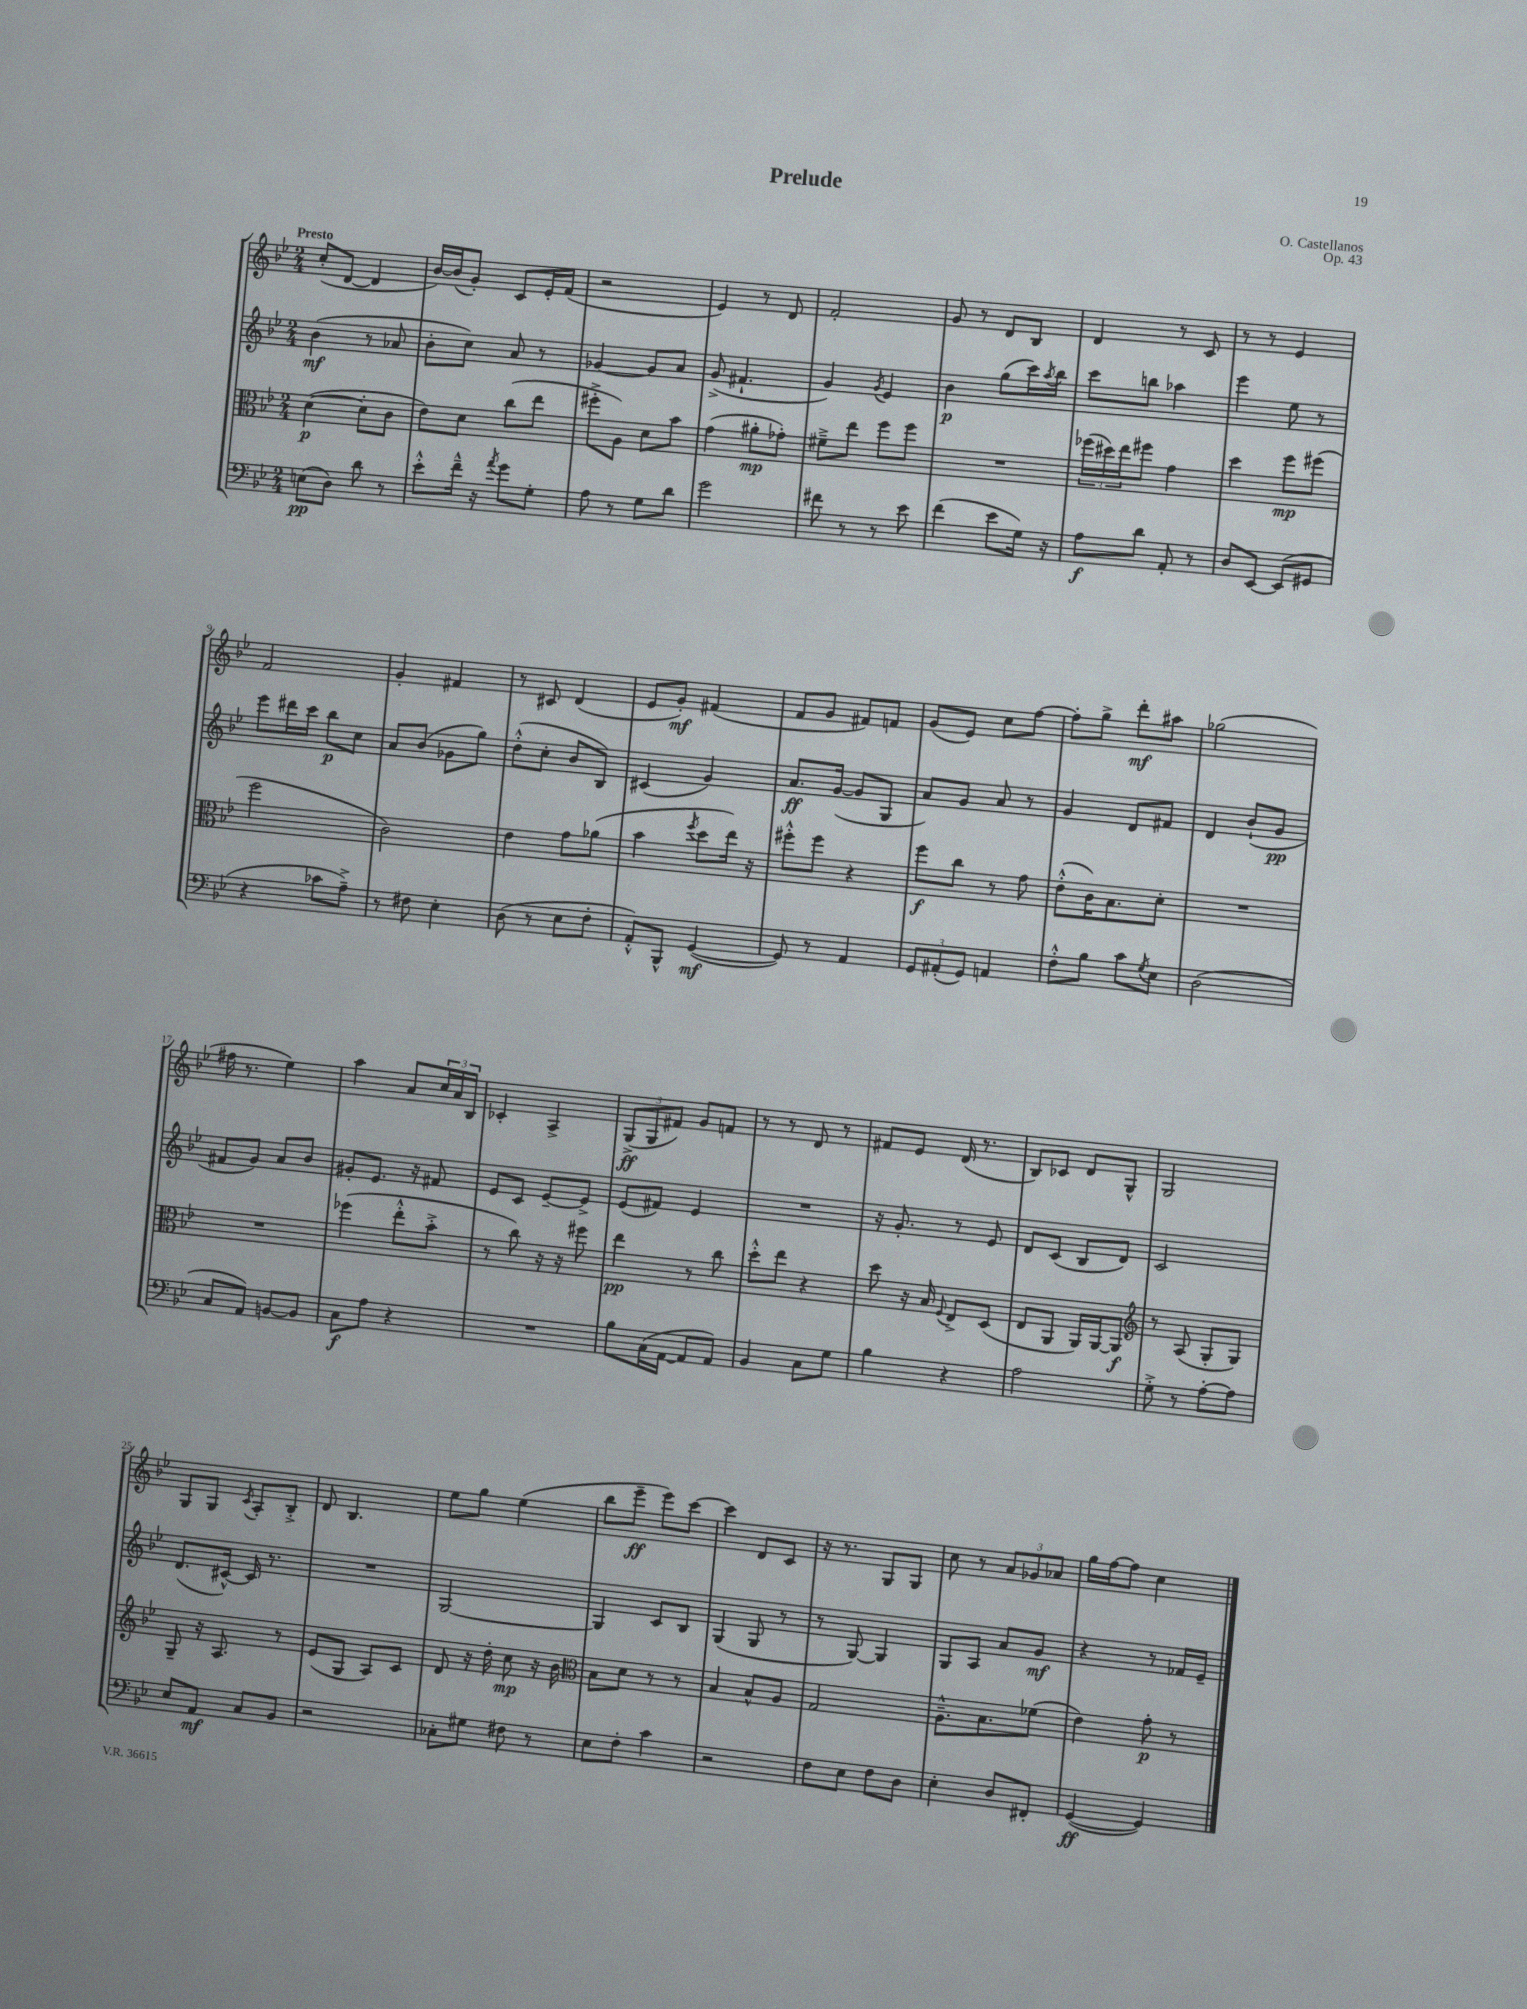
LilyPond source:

\header { title = "Prelude" composer = "O. Castellanos" opus = "Op. 43" }
<<
\new StaffGroup <<
\new Staff = "s0" {
    \clef treble \key bes \major \numericTimeSignature \time 2/4 \tempo "Presto"
    c''8-.( d'8~ d'4 |
    bes'16~) bes'16( g'8-.) c'8 ees'16-. f'16( |
    r2 |
    ees'4) r8 d'8 |
    f'2-. |
    g'8 r8 d'8 bes8 |
    d'4 r8 c'8 |
    r8 r8 ees'4 |
    f'2 |
    g'4-. fis'4 |
    r8 cis'8 d'4( |
    ees'8 g'8-.\mf) fis'4( |
    f'8 g'8 fis'8) f'8 |
    g'8( ees'8) c''8 f''8~ |
    f''8-. g''8-> d'''8-.\mf ais''8 |
    ges''2( |
    fis''16 r8. ees''4) |
    a''4 a'8 \tuplet 3/2 { c''16 a'16 bes16 } |
    ces'4-. a4-> |
    \tuplet 3/2 { g8->\ff( g8 fis'8) } g'8 f'8 |
    r8 r8 d'8 r8 |
    fis'8 ees'8 d'16( r8. |
    bes8) ces'8 d'8 g8-^ |
    g2 |
    g8 g8 \acciaccatura { c'8 } a8-. bes8-.-> |
    d'8 bes4. |
    ees''8 g''8 ees''4( |
    bes''8 ees'''8--\ff ees'''8) c'''8~ |
    c'''4 d'8 c'8 |
    r16 r8. g8 g8 |
    c''8 r8 \tuplet 3/2 { a'8 ges'8 aes'8 } |
    g''16 f''16~ f''8 c''4 \bar "|." |
}
\new Staff = "s1" {
    \clef treble \key bes \major \numericTimeSignature \time 2/4
    bes'4\mf( r8 aes'8 |
    bes'8-. c''8) a'8 r8 |
    ges'4~ ges'8 a'8 |
    g'8->( fis'4.-! |
    g'4) \acciaccatura { g'8 } ees'4 |
    bes'4\p g''8( c'''16) \acciaccatura { a''8 } bes''16 |
    c'''8 b''8 aes''4 |
    ees'''4 ees''8 r8 |
    ees'''8 dis'''16 c'''16 bes''8\p c''8 |
    a'8 bes'8( ges'8 g''8) |
    d''8-.-^( c''8-. bes'8 bes8) |
    cis'4( g'4) |
    a'8.\ff g'16~( g'8 g8 |
    a'8) g'8 a'8 r8 |
    g'4 d'8 fis'8 |
    d'4 bes'8-!( g'8\pp |
    fis'8 g'8) a'8 bes'8 |
    gis'8-. ees'8. r16 fis'8 |
    ees'8 c'8 ees'8~-- ees'8-> |
    ees'8( fis'8) ees'4 |
    R2 |
    r16 g'8.-. r8 ees'8 |
    d'8 c'8( bes8 d'8) |
    c'2 |
    d'8.( cis'16~-^) cis'16 r8. |
    R2 |
    g2~ |
    g4 c'8 bes8 |
    g4( g8 r8 |
    r8 g8~) g4 |
    g8 a8 a'8 g'8\mf |
    r4 r8 fes'16 ees'16-- \bar "|." |
}
\new Staff = "s2" {
    \clef alto \key bes \major \numericTimeSignature \time 2/4
    d'4~\p( d'8-. c'8 |
    ees'8) d'8 c''8( ees''8 |
    fis''8-.-> a8) d'8 bes'8 |
    g'4( ais'8-.\mp ges'8-.) |
    fis'8---> ees''8 f''8 f''8 |
    R2 |
    \tuplet 3/2 { fes''16( dis''16) ees''16 } fis''8 g'4 |
    d''4 f''8\mp fis''8( |
    f''2 |
    c'2) |
    ees'4 g'8 aes'8( |
    bes'4 \acciaccatura { f''8 } d''8 ees''16) r16 |
    fis''8-.-^ fis''8 r4 |
    f''8\f c''8 r8 g'8 |
    ees'8-.-^( c'16) bes8. d'8-. |
    R2 |
    R2 |
    fes''4( ees''8-.-^ bes'8-.-> |
    r8 c''8) r16 r16 fis''8 |
    ees''4\pp r8 c''8 |
    d''8-.-^ ees''8 r4 |
    d''8 r16 bes16 \appoggiatura { f8 } ees8-> d8( |
    ees8 a,8 a,16) a,16~ a,8\f |
    \clef treble r8 a8( g8-. g8) |
    g8-- r16 a8. r8 |
    ees'8( g8 a8) c'8 |
    d'8 r16 d''16-. c''8\mp r16 bes'16 |
    \clef alto bes8 d'8 r8 r8 |
    bes4 bes8-^ a8 |
    g2 |
    a8.---^ bes8. fes'8( |
    ees'4) g'8-.\p r8 \bar "|." |
}
\new Staff = "s3" {
    \clef bass \key bes \major \numericTimeSignature \time 2/4
    e8\pp( d8) d'8 r8 |
    ees'8-.-^ f'16---^ r16 \acciaccatura { a'8 } g'8 g8-. |
    a8 r8 g8 d'8 |
    g'2 |
    fis'8 r8 r8 ees'8 |
    f'4( ees'8 g16) r16 |
    a8\f d'8 a,8-. r8 |
    d8 ees,8~ ees,8( gis,8 |
    r4 ces'8 a8--->) |
    r8 fis8 ees4-. |
    d8( r8 ees8 f8-. |
    a,8-.-^) bes,,8-^ g,4~\mf( |
    g,8) r8 a,4 |
    \tuplet 3/2 { g,8 ais,8-.( g,8) } a,4 |
    f8-.-^ bes8 c'8 \acciaccatura { g8 } ees8 |
    d2( |
    c8 a,8) b,8~ b,8 |
    c8\f a8 r4 |
    R2 |
    bes8 c16( a,16~ a,8 a,8) |
    bes,4 c8 g8 |
    bes4 r4 |
    a2 |
    g8-.-> r8 a8~-. a8 |
    ees8 a,8\mf c8 bes,8 |
    r2 |
    ces8-. gis8 fis8 r8 |
    ees8 f8-. c'4 |
    r2 |
    f8 ees8 f8 d8 |
    ees4-. d8 fis,8-. |
    g,4~\ff( g,4) \bar "|." |
}
>>
>>
